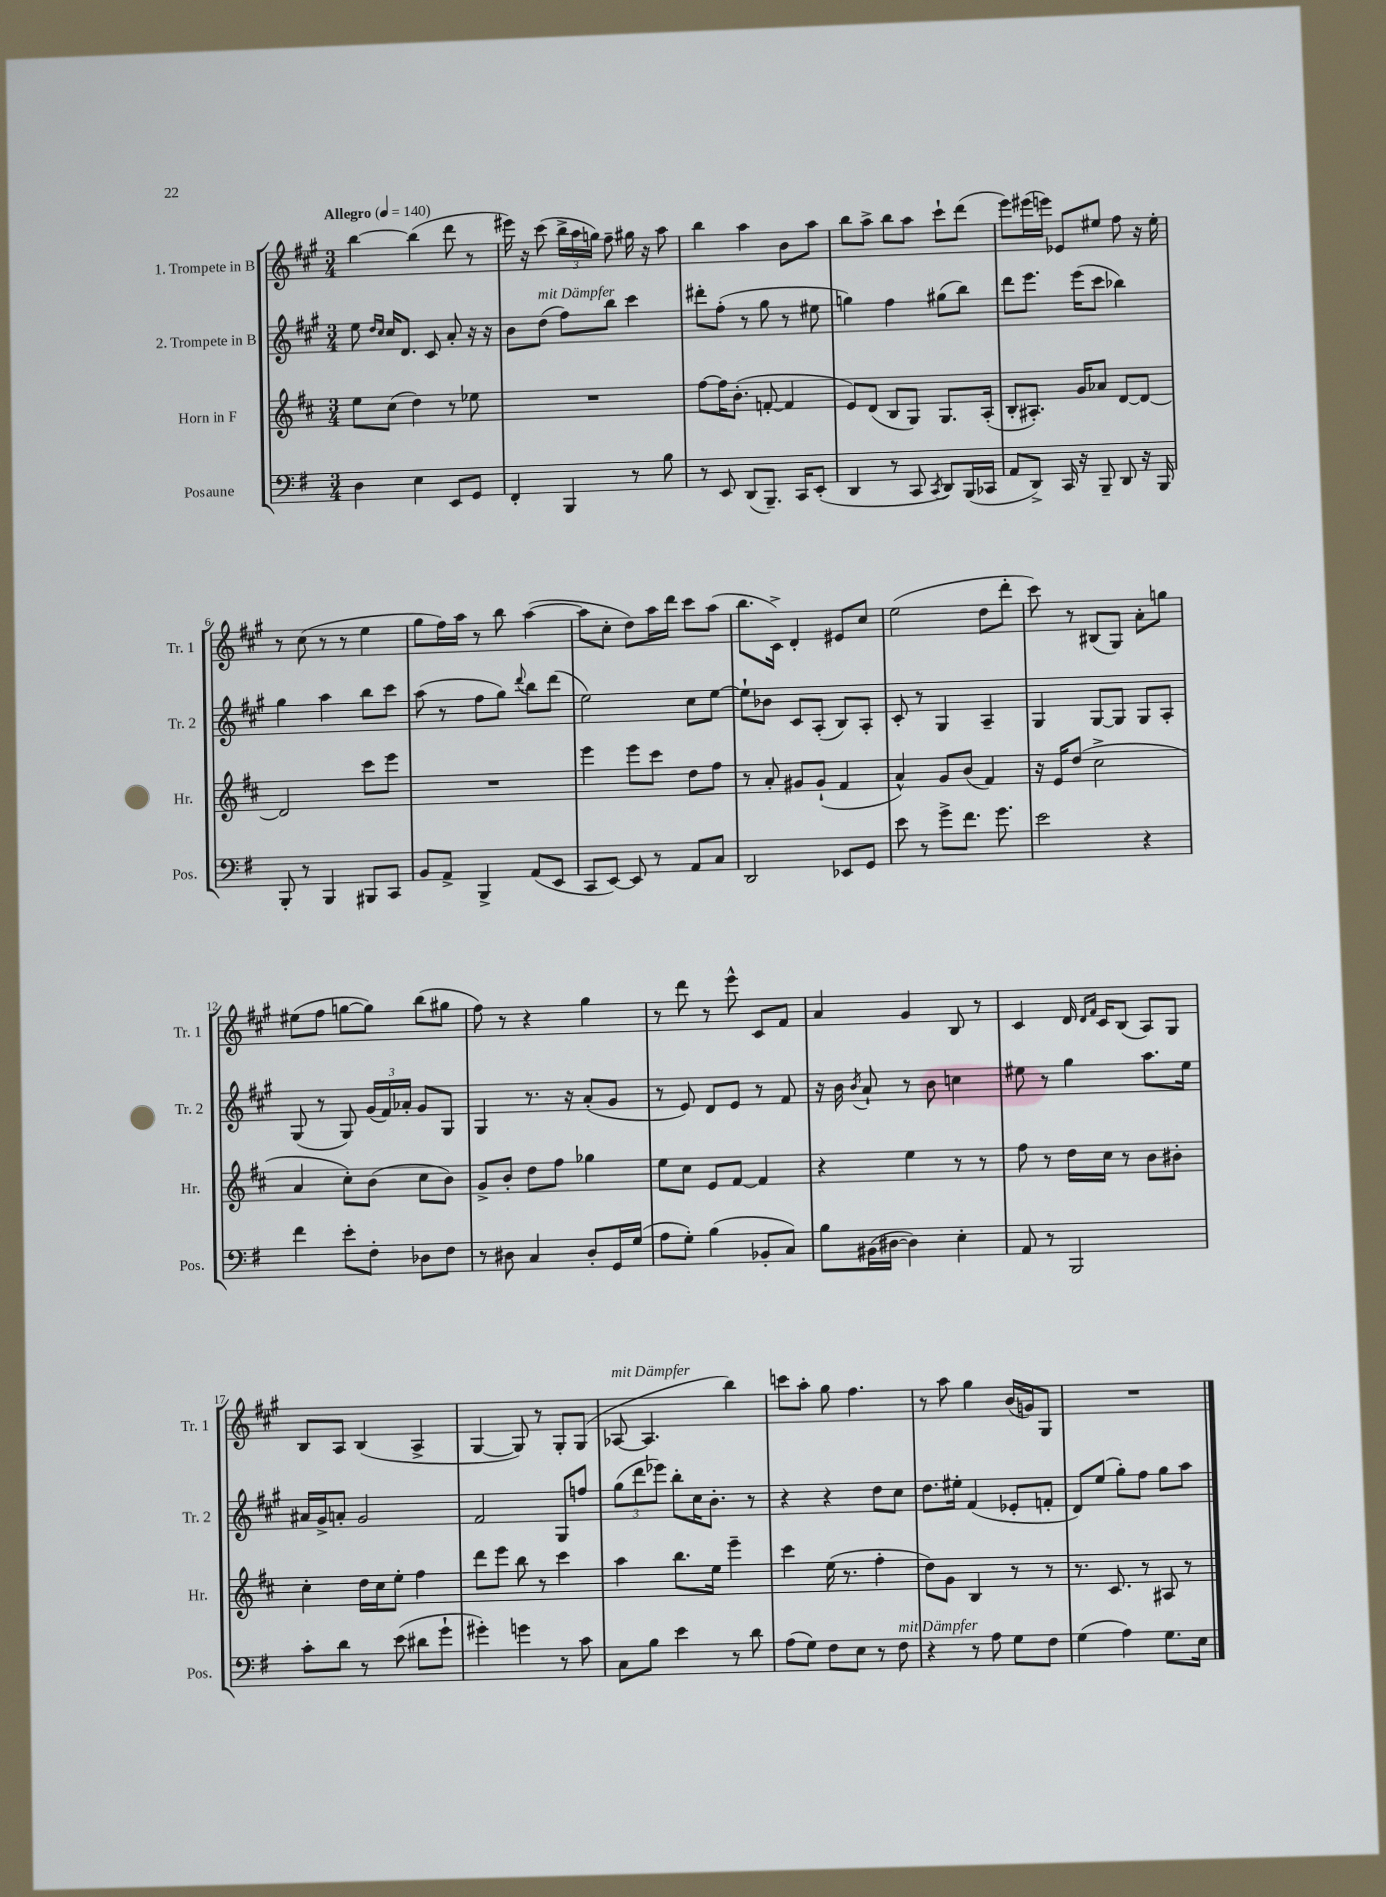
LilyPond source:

<<
\new StaffGroup <<
\new Staff = "s0" \with { instrumentName = "1. Trompete in B" shortInstrumentName = "Tr. 1" } {
    \clef treble \key a \major \numericTimeSignature \time 3/4 \tempo "Allegro" 4 = 140
    \autoBeamOff b''4~ b''4( d'''8 r8 |
    eis'''16) r16 cis'''8( \tuplet 3/2 { b''16[-> a''16 g''16]) } fis''8-- gis''16 r16 a''8 |
    b''4 a''4 b'8[ a''8] |
    b''8[ a''8]-> b''8[ a''8] cis'''8[-! d'''8]( |
    e'''8[) eis'''16( e'''16]) ees'8[ eis''8] fis''8 r16 eis''16-. |
    r8 cis''8( r8 r8 e''4 |
    gis''8[ fis''16) a''16] r8 b''8 a''4~( |
    a''8[ cis''8]-. d''8[) a''16 d'''16] cis'''8[ a''8]( |
    b''8.[ cis'16]->) d'4-. eis'8[ cis''8] |
    e''2( d''8[ d'''8]-. |
    cis'''8) r8 bis8[( gis8]) a'8[-. g''8] |
    eis''8[( fis''8] g''8[~ g''8]) b''8[( gis''8] |
    fis''8) r8 r4 gis''4 |
    r8 d'''8 r8 e'''8-^ cis'8[ fis'8] |
    a'4 gis'4 b8 r8 |
    cis'4 d'16 \grace { d'16[ fis'16] } cis'16[ b8]( a8[) gis8] |
    b8[ a8] b4( a4-> |
    gis4~ gis8) r8 gis8[-. gis8]( |
    aes8~^\markup { \italic "mit Dämpfer" } aes4. b''4) |
    c'''8[ a''8]-. gis''8 fis''4. |
    r8 a''8 gis''4 b'16[( g'16) gis8] |
    R2. \bar "|." |
}
\new Staff = "s1" \with { instrumentName = "2. Trompete in B" shortInstrumentName = "Tr. 2" } {
    \clef treble \key a \major \numericTimeSignature \time 3/4
    \autoBeamOff e''8 \grace { d''16[ cis''16] } cis''16[ d'8.] cis'8 a'8-. r16 r16 |
    b'8[ d''8]^\markup { \italic "mit Dämpfer" }( fis''8[) b''8] cis'''4 |
    dis'''8[-. fis''8]-.( r8 gis''8 r8 eis''8 |
    g''4) fis''4 gis''8[( b''8]) |
    d'''8[ e'''8.] e'''16[( cis'''8] bes''4) |
    gis''4 a''4 b''8[ cis'''8] |
    a''8( r8 fis''8[ gis''8]) \appoggiatura { d'''8 } b''8[ d'''8]( |
    e''2) cis''8[ e''8]~ |
    e''8[-! bes'8] cis'8[ a8]-.( b8[) a8]-. |
    cis'8-. r8 gis4 a4-- |
    gis4 gis8[~ gis8] gis8[ a8]-. |
    gis8( r8 gis8) \tuplet 3/2 { gis'16[( fis'16) aes'16]-. } gis'8[ gis8] |
    gis4 r8. r16 a'8[-.( gis'8] |
    r8 e'8) d'8[ e'8] r8 fis'8 |
    r16 b'16 \acciaccatura { b'8 } a'8-! r8 b'8 c''4 |
    eis''8 r8 gis''4 a''8.[ eis''16] |
    ais'16[ gis'16-> a'8]-. gis'2 |
    fis'2 gis8[ f''8] |
    \tuplet 3/2 { gis''8[( d'''8 ees'''8]) } b''8[-. cis''16 b'8.]-. r8 |
    r4 r4 d''8[ cis''8] |
    d''8.[ eis''16]-. fis'4( ees'8[-. f'8]-. |
    d'8[) e''8]( gis''8[-.) fis''8] gis''8[ a''8] \bar "|." |
}
\new Staff = "s2" \with { instrumentName = "Horn in F" shortInstrumentName = "Hr." } {
    \clef treble \key d \major \numericTimeSignature \time 3/4
    \autoBeamOff e''8[ cis''8]( d''4) r8 ees''8 |
    R2. |
    fis''8[~ fis''16 b'8.]-.( f'8~-. f'4 |
    e'8[) d'8]( b8[ g8]) g8.[ a16]-.( |
    b8[-. ais8.]-.) g'16[ aes'8] d'8[~ d'8]~ |
    d'2 cis'''8[ e'''8] |
    R2. |
    e'''4 e'''8[ cis'''8] d''8[ fis''8] |
    r8 a'8-. gis'8[ gis'8]-!( fis'4 |
    a'4-^) g'8[ b'8]( fis'4) |
    r16 e'16[ d''8]( cis''2-> |
    a'4 cis''8[-.) b'8]( cis''8[ b'8]) |
    g'8[-> b'8]-. d''8[ fis''8] ges''4 |
    e''8[ cis''8] e'8[ fis'8]~ fis'4 |
    r4 e''4 r8 r8 |
    fis''8 r8 d''16[ cis''16] r8 b'8[ bis'8]-. |
    cis''4-. d''16[ cis''16 e''8]-. fis''4 |
    d'''8[ e'''8] b''8 r8 cis'''4 |
    a''4 b''8.[ e''16] e'''4-- |
    cis'''4 e''16( r8. fis''4-. |
    d''8[) g'8] b4 r8 r8 |
    r8. cis'8. r8 ais8 r8 \bar "|." |
}
\new Staff = "s3" \with { instrumentName = "Posaune" shortInstrumentName = "Pos." } {
    \clef bass \key g \major \numericTimeSignature \time 3/4
    \autoBeamOff d4 e4 e,8[ g,8] |
    fis,4-. b,,4 r8 b8 |
    r8 e,8 d,8[( b,,8.]--) c,16[ e,8]-.( |
    d,4 r8 c,8 \acciaccatura { c,8 } d,8[) b,,16( ces,16] |
    a,8[ d,8]->) c,16 r16 b,,8-- d,8 r16 b,,16 |
    b,,8-. r8 b,,4 bis,,8[ c,8] |
    b,8[ a,8]-> b,,4-> a,8[( e,8] |
    c,8[ e,8]~) e,8 r8 a,8[ c8] |
    d,2 ees,8[ g,8] |
    e'8 r8 g'8[-> fis'8.] g'8. |
    e'2 r4 |
    fis'4 e'8[-. fis8]-. des8[ fis8] |
    r8 dis8 c4 dis8[-. g,16 g16]( |
    a8[ g8]-.) b4( bes,8[-. c8]) |
    b8[ bis,16( dis16]~ dis4) e4-. |
    a,8 r8 b,,2 |
    c'8[-. d'8] r8 e'8( dis'8[ g'8]-! |
    gis'4-.) g'4 r8 c'8 |
    c8[ b8] e'4 r8 d'8 |
    a8[( g8]) fis8[ e8] r8 fis8^\markup { \italic "mit Dämpfer" } |
    r4 r8 a8 g8[ fis8] |
    g4( a4) g8.[ e16] \bar "|." |
}
>>
>>
